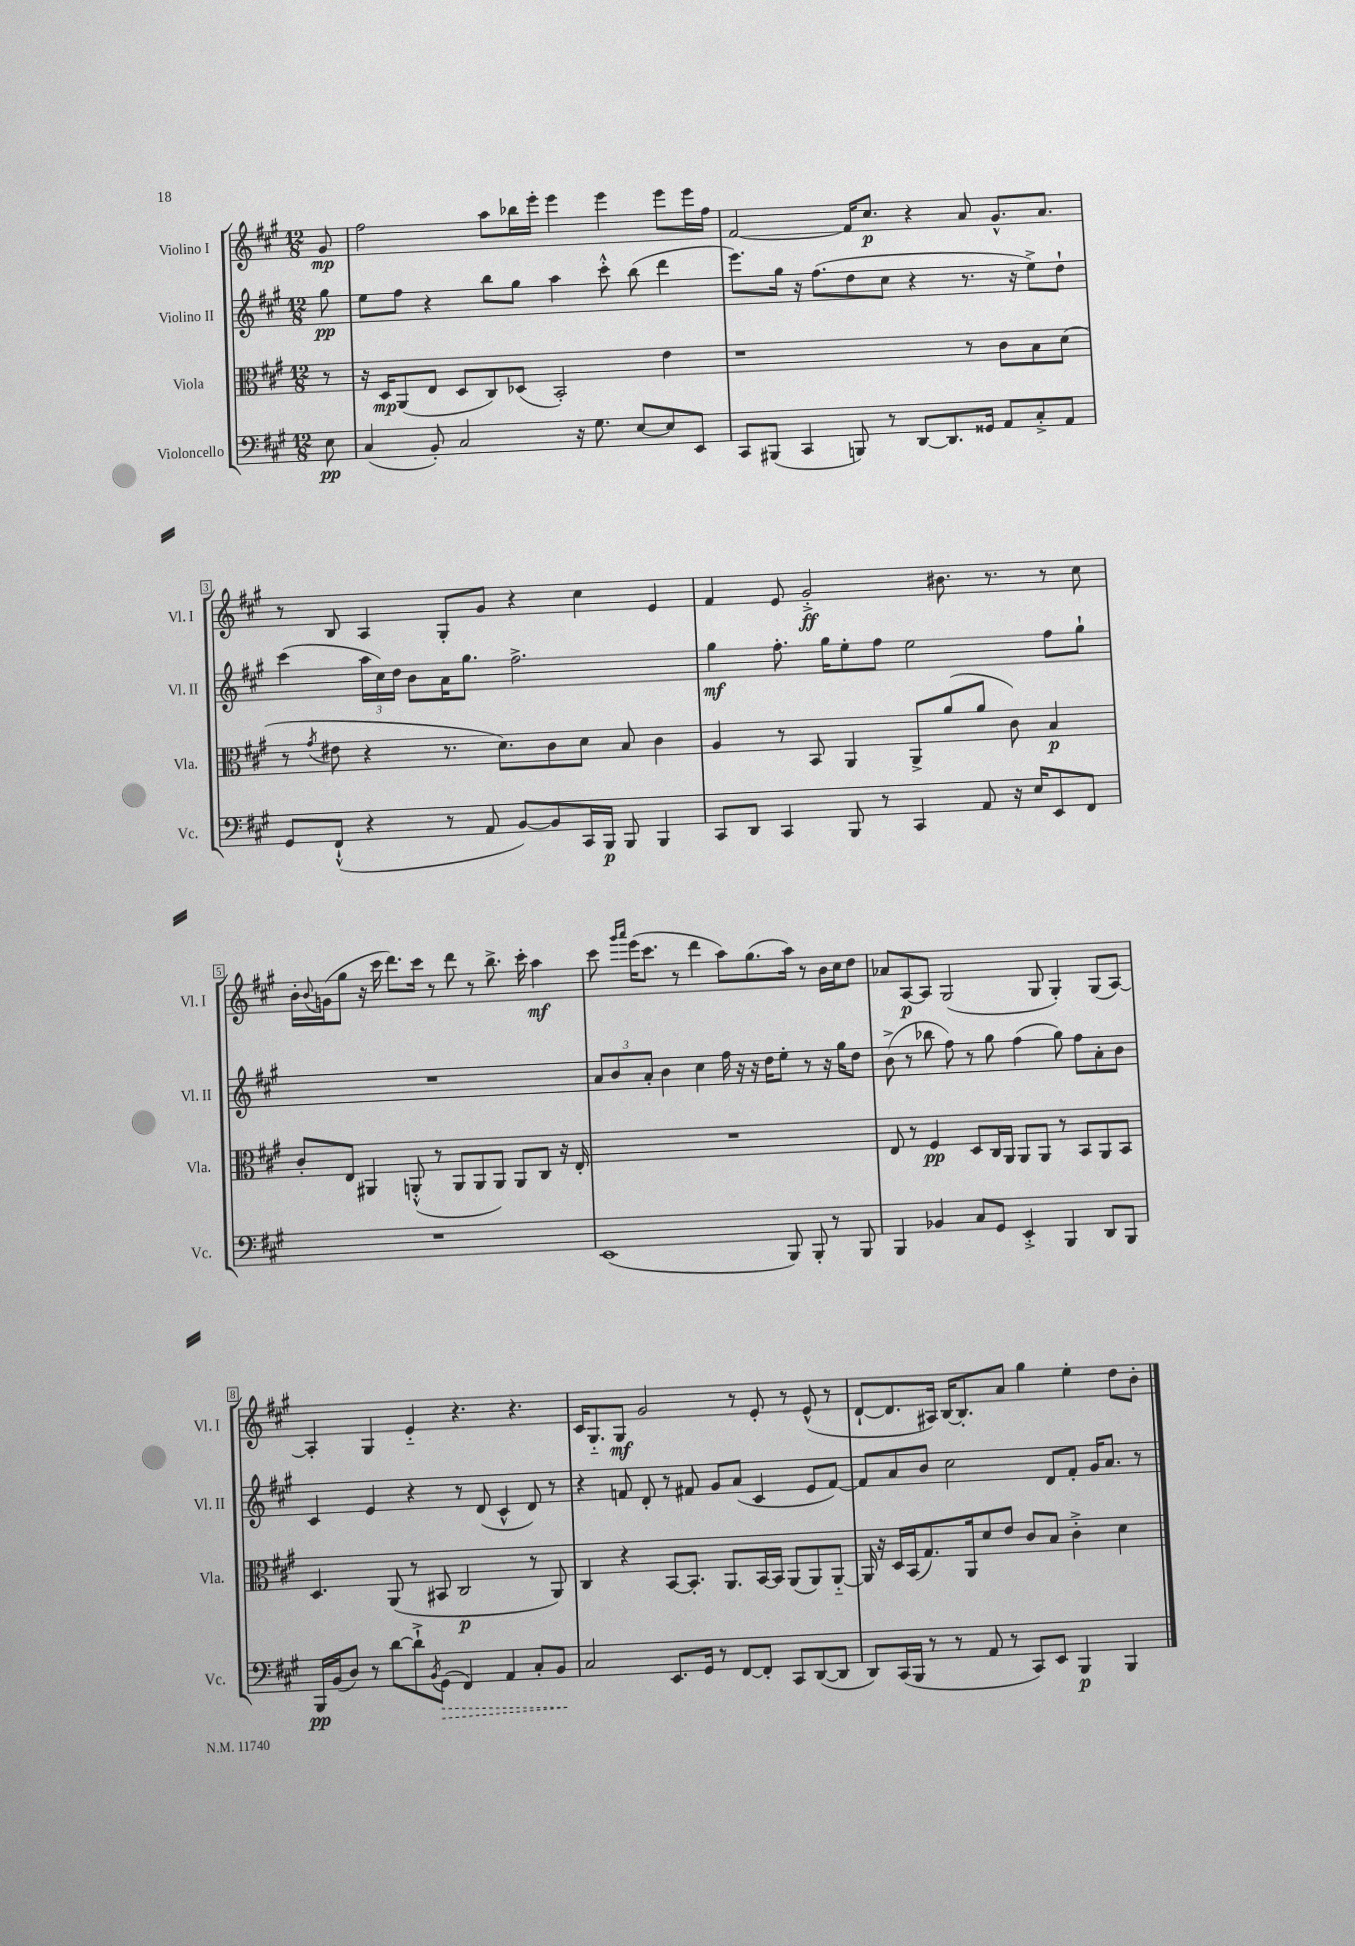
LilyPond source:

<<
\new StaffGroup <<
\new Staff = "s0" \with { instrumentName = "Violino I" shortInstrumentName = "Vl. I" } {
    \clef treble \key a \major \numericTimeSignature \time 12/8 \partial 8
    gis'8\mp |
    fis''2 a''8 bes''16 e'''16-. e'''4 e'''4 e'''8 e'''16 fis''16 |
    fis'2~ fis'16 cis''8.\p r4 a'8 gis'8.-^ a'8. |
    r8 b8 a4 gis8-. gis'8 r4 cis''4 e'4 |
    fis'4 e'8 gis'2-.->\ff bis'8. r8. r8 cis''8 |
    b'16-. \appoggiatura { b'8 } g'16( gis''8 r16 cis'''16 d'''8.) cis'''16 r8 d'''8 r8 b''8.-> cis'''16-. a''4\mf |
    cis'''8 \grace { gis'''16 a'''16 } e'''16( cis'''8. r8 d'''4 a''8) gis''8.( a''16) r8 b'16 cis''16 d''8 |
    aes'8 a8~\p a8 gis2( gis8 gis4-.) gis8( a8~) |
    a4-. gis4 e'4-_ r4. r4. |
    cis'16 gis8.-_ gis8\mf gis'2 r8 e'8-. r8 e'8-^( r8 |
    d'8~-! d'8. ais16) b16~ b8.-. a'8 gis''4 e''4-. d''8 b'8-. \bar "|." |
}
\new Staff = "s1" \with { instrumentName = "Violino II" shortInstrumentName = "Vl. II" } {
    \clef treble \key a \major \numericTimeSignature \time 12/8 \partial 8
    gis''8\pp |
    e''8 fis''8 r4 b''8 gis''8 a''4 cis'''8-.-^ b''8( d'''4 |
    e'''8.) gis''16 r16 fis''8.( d''8 cis''8 r4 r8. r16 e''8->) d''8-! |
    cis'''4( \tuplet 3/2 { a''16 cis''16) d''16 } b'8 a'16 gis''8. fis''2.-> |
    gis''4\mf fis''8.-. gis''16 e''8-. fis''8 e''2 fis''8 gis''8-! |
    R1. |
    \tuplet 3/2 { a'8 b'8 a'8-. } b'4 cis''4 fis''16 r16 r16 d''16 e''8-. r8 r16 gis''16 d''8 |
    b'8->( r8 bes''8 fis''8) r8 gis''8 fis''4( gis''8) fis''8 a'8-. b'8 |
    cis'4 e'4 r4 r8 d'8( cis'4-^ d'8) r8 |
    r4 f'8 d'8-. r8 fis'8 gis'8 a'8( cis'4 e'8 fis'8~) |
    fis'8 a'8 b'8 cis''2 d'8 fis'8-. gis'16 a'8. r8 \bar "|." |
}
\new Staff = "s2" \with { instrumentName = "Viola" shortInstrumentName = "Vla." } {
    \clef alto \key a \major \numericTimeSignature \time 12/8 \partial 8
    r8 |
    r16 d16\mp a,8( e8 d8 cis8) des8( b,2-.) e'4 |
    r1 r8 cis'8 b8 d'8( |
    r8 \acciaccatura { gis'8 } eis'8 r4 r8. d'8.) cis'8 d'8 b8 cis'4 |
    a4 r8 b,8 a,4 a,8-> a'8( a'8 cis'8) b4\p |
    cis'8-. e8 ais,4 a,8-.-^( r8 a,8 a,8 a,8) a,8 cis8 r16 e16-. |
    R1. |
    e8 r8 fis4\pp d8 cis16 a,16 a,8 a,8 r8 b,8 a,8 b,8 |
    d4. a,8( r8 bis,8 cis2\p r8 a,8) |
    cis4 r4 b,8~ b,8.-. a,8. b,16~ b,16 a,8( a,8) a,8~-_ |
    a,16 r16 d16 b,16( gis8.) a,16 d'8 e'8 cis'8 b8 cis'4-.-> d'4 \bar "|." |
}
\new Staff = "s3" \with { instrumentName = "Violoncello" shortInstrumentName = "Vc." } {
    \clef bass \key a \major \numericTimeSignature \time 12/8 \partial 8
    e8\pp |
    cis4( b,8-.) cis2 r16 gis8. e8~ e8 e,8 |
    cis,8 bis,,8( cis,4 b,,8) r8 d,8~ d,8. gisis,16 a,8 cis8-.-> a,8 |
    gis,8 fis,8-!-^( r4 r8 a,8 b,8~) b,8 cis,16 b,,16\p b,,8 b,,4 |
    cis,8 d,8 cis,4 b,,8 r8 cis,4 a,8 r16 e16 e,8 fis,8 |
    R1. |
    e,1( b,,8) b,,8-. r8 b,,8 |
    b,,4 bes,4 cis8 gis,8 e,4-.-> b,,4 d,8 b,,8 |
    b,,16\pp b,16( d8) r8 d'8~ d'8-!-> \acciaccatura { b,8 } \once \override Hairpin.style = #'dashed-line gis,8\>( fis,4) a,4 cis8-. b,8\! |
    cis2 e,8. gis,16 r8 fis,8~ fis,8-. cis,8 d,8~( d,8 |
    d,8) cis,16( b,,16 r8 r8 a,8 r8 cis,8) e,8 b,,4\p b,,4 \bar "|." |
}
>>
>>
\layout { \context { \Score \override BarNumber.stencil = #(make-stencil-boxer 0.1 0.3 ly:text-interface::print) } }
